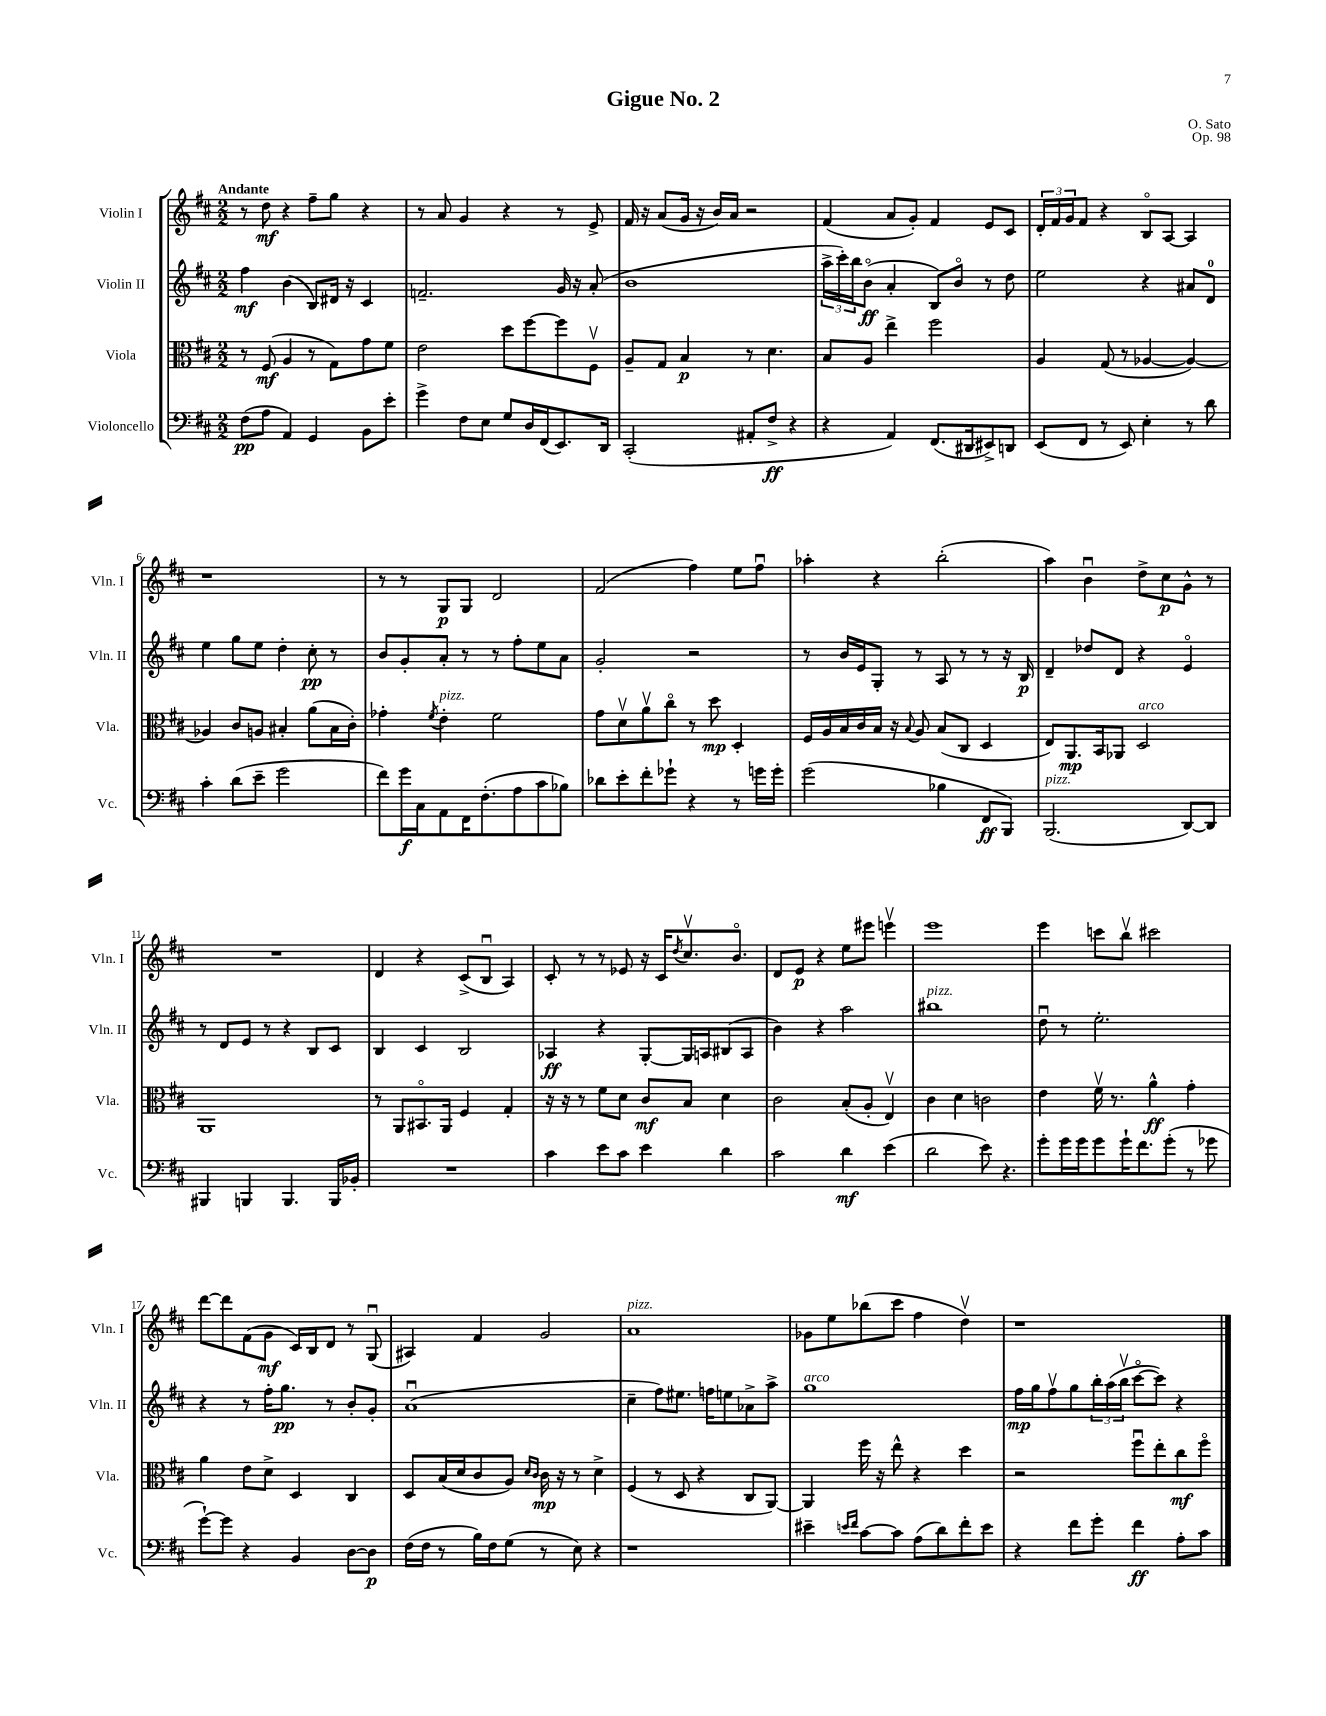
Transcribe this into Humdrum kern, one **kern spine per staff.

**kern	**kern	**kern	**kern
*staff4	*staff3	*staff2	*staff1
*clefF4	*clefC3	*clefG2	*clefG2
*k[f#c#]	*k[f#c#]	*k[f#c#]	*k[f#c#]
*M2/2	*M2/2	*M2/2	*M2/2
(8F#	8r	4ff#	8r
8A	(8F#	.	8dd
4AA)	4A	(4b	4r
4GG	8r	8B)	8ff#~
.	8G)	16d#	8gg
.	.	16r	.
8BB	8g	4c#	4r
8e'	8f#	.	.
=	=	=	=
4g^	2e	2.f~	8r
.	.	.	8a
8F#	.	.	4g
8E	.	.	.
8G	8dd	.	4r
16D	[8ff#	.	.
(16FF#	.	.	.
8.EE)	8ff#]	16g	8r
.	.	16r	.
.	8F#v	(8a'	8e^
16DD	.	.	.
=	=	=	=
(2CC#'	8A~	1b	16f#
.	.	.	16r
.	8G	.	(8a
.	4B	.	16g
.	.	.	16r
.	.	.	16b)
.	.	.	16a
8AA#'	8r	.	2r
8F#^	4.d	.	.
4r	.	.	.
=	=	=	=
4r	8B	24aa^	(4f#
.	.	24ccc#')	.
.	.	24bb	.
.	8A	(8bo	.
4AA)	4ee^	4a'	8a
.	.	.	8g')
(8.FF#	2ff#	8B)	4f#
.	.	8bo	.
16DD#	.	.	.
8EE#^)	.	8r	8e
8DD	.	8dd	8c#
=	=	=	=
(8EE	4A	2ee	24d'
.	.	.	24f#
.	.	.	24g
8FF#	.	.	8f#
8r	(8G	.	4r
8EE)	8r	.	.
4E'	[4A-	4r	8Bo
.	.	.	[8A
8r	4A-_)	8a#	4A]
8d	.	8d	.
=	=	=	=
4c#'	4A-]	4ee	1r
(8d	8c#	8gg	.
8e~	8A	8ee	.
2g	4B#'	4dd'	.
.	(8a	8cc#'	.
.	16B#	8r	.
.	16c#')	.	.
=	=	=	=
8f#)	4g-'	8b	8r
16g	.	8g'	8r
16C#	.	.	.
.	8qf#	.	.
8AA	4e'	8a'	8G
16FF#	.	8r	8G
(8.F#'	.	.	.
.	2f#	8r	2d
8A	.	8ff#'	.
8c#	.	8ee	.
8B-)	.	8a	.
=	=	=	=
8d-	8g	2g'	(2f#
8e'	8dv	.	.
8f#'	8av	.	.
8g-`	8cc#o	.	.
4r	8r	2r	4ff#)
.	8dd	.	.
8r	4D'	.	8ee
16g	.	.	8ff#u
16g'	.	.	.
=	=	=	=
(2g	16F#	8r	4aa-'
.	16A	.	.
.	16B	16b	.
.	16c#	16e	.
.	16B	8G'	4r
.	16r	.	.
.	8qqB	.	.
.	8A	8r	.
4B-	(8B	8A	(2bb'
.	8C#	8r	.
8FF#	4D	8r	.
8BBB)	.	16r	.
.	.	16B	.
=	=	=	=
(2.BBB	8E)	4d~	4aa)
.	8.AA	.	.
.	.	8dd-	4bu
.	16BB	.	.
.	8AA-	8d	.
.	2D	4r	8dd^
.	.	.	8cc#
[8DD)	.	4eo	8g^^
8DD]	.	.	8r
=	=	=	=
4BBB#	1AA	8r	1r
.	.	8d	.
4BBB	.	8e	.
.	.	8r	.
4.BBB	.	4r	.
.	.	8B	.
16BBB	.	8c#	.
16BB-'	.	.	.
=	=	=	=
1r	8r	4B	4d
.	8AA	.	.
.	8.BB#o	4c#	4r
.	16AA	.	.
.	4F#	2B	(8c#^
.	.	.	8Bu
.	4G'	.	4A)
=	=	=	=
4c#	16r	4A-	8c#'
.	16r	.	.
.	8r	.	8r
8e	8f#	4r	8r
8c#	8d	.	8e-
4e	8c#	[8G'	16r
.	.	.	16c#
.	.	.	8qdd
.	8B	16G]	8.cc#v
.	.	16A	.
4d	4d	(8B#	.
.	.	.	8.bo
.	.	8A	.
=	=	=	=
2c#	2c#	4b)	8d
.	.	.	8e
.	.	4r	4r
4d	(8B'	2aa	8ee
.	8A'	.	8eee#
(4e	4Ev)	.	4eeev
=	=	=	=
2d	4c#	1bb#	1eee
.	4d	.	.
8e)	2c	.	.
4.r	.	.	.
=	=	=	=
8g'	4e	8ddu	4eee
16g	.	8r	.
16g	.	.	.
8g	16f#v	2.ee'	8ccc
.	8.r	.	.
16g`	.	.	8bbv
8.f#	.	.	.
.	4a^^	.	2ccc#
(8g'	.	.	.
8r	4g'	.	.
8g-	.	.	.
=	=	=	=
[8g`)	4a	4r	[8ddd
8g]	.	.	8ddd]
4r	8e	8r	(8f#
.	8d^	16ff#'	8g
.	.	8.gg	.
4BB	4D	.	16c#)
.	.	.	16B
.	.	8r	8d
[8D	4C#	8b'	8r
8D]	.	8g'	(8Gu
=	=	=	=
(16F#	8D	(1au	4A#)
16F#	.	.	.
8r	(16B	.	.
.	16d	.	.
16B)	8c#	.	4f#
16F#	.	.	.
(8G	8A)	.	.
.	16qqd	.	.
.	16qqc#	.	.
8r	16c#	.	2g
.	16r	.	.
8E)	8r	.	.
4r	4d^	.	.
=	=	=	=
1r	(4F#	4cc#~	1a
.	8r	8ff#)	.
.	8D	8.ee#	.
.	4r	.	.
.	.	16ff	.
.	.	8ee	.
.	8C#	8a-^	.
.	[8AA)	8aa^	.
=	=	=	=
4e#~	4AA]	1gg	8g-
.	.	.	8ee
16qqe	.	.	.
16qqf#	.	.	.
[8c#	16ff#	.	(8bb-
.	16r	.	.
8c#]	8ee^^	.	8ccc#
(8A	4r	.	4ff#
8d)	.	.	.
8f#'	4dd	.	4ddv)
8e	.	.	.
=	=	=	=
4r	2r	16ff#	1r
.	.	16gg	.
.	.	8ff#v	.
8f#	.	8gg	.
8g'	.	24bb'	.
.	.	(24aa	.
.	.	24bbv	.
4f#	8ff#u	[8ccc#o	.
.	8ee'	8ccc#])	.
8A'	8cc#	4r	.
8c#	8ff#o	.	.
==	==	==	==
*-	*-	*-	*-
